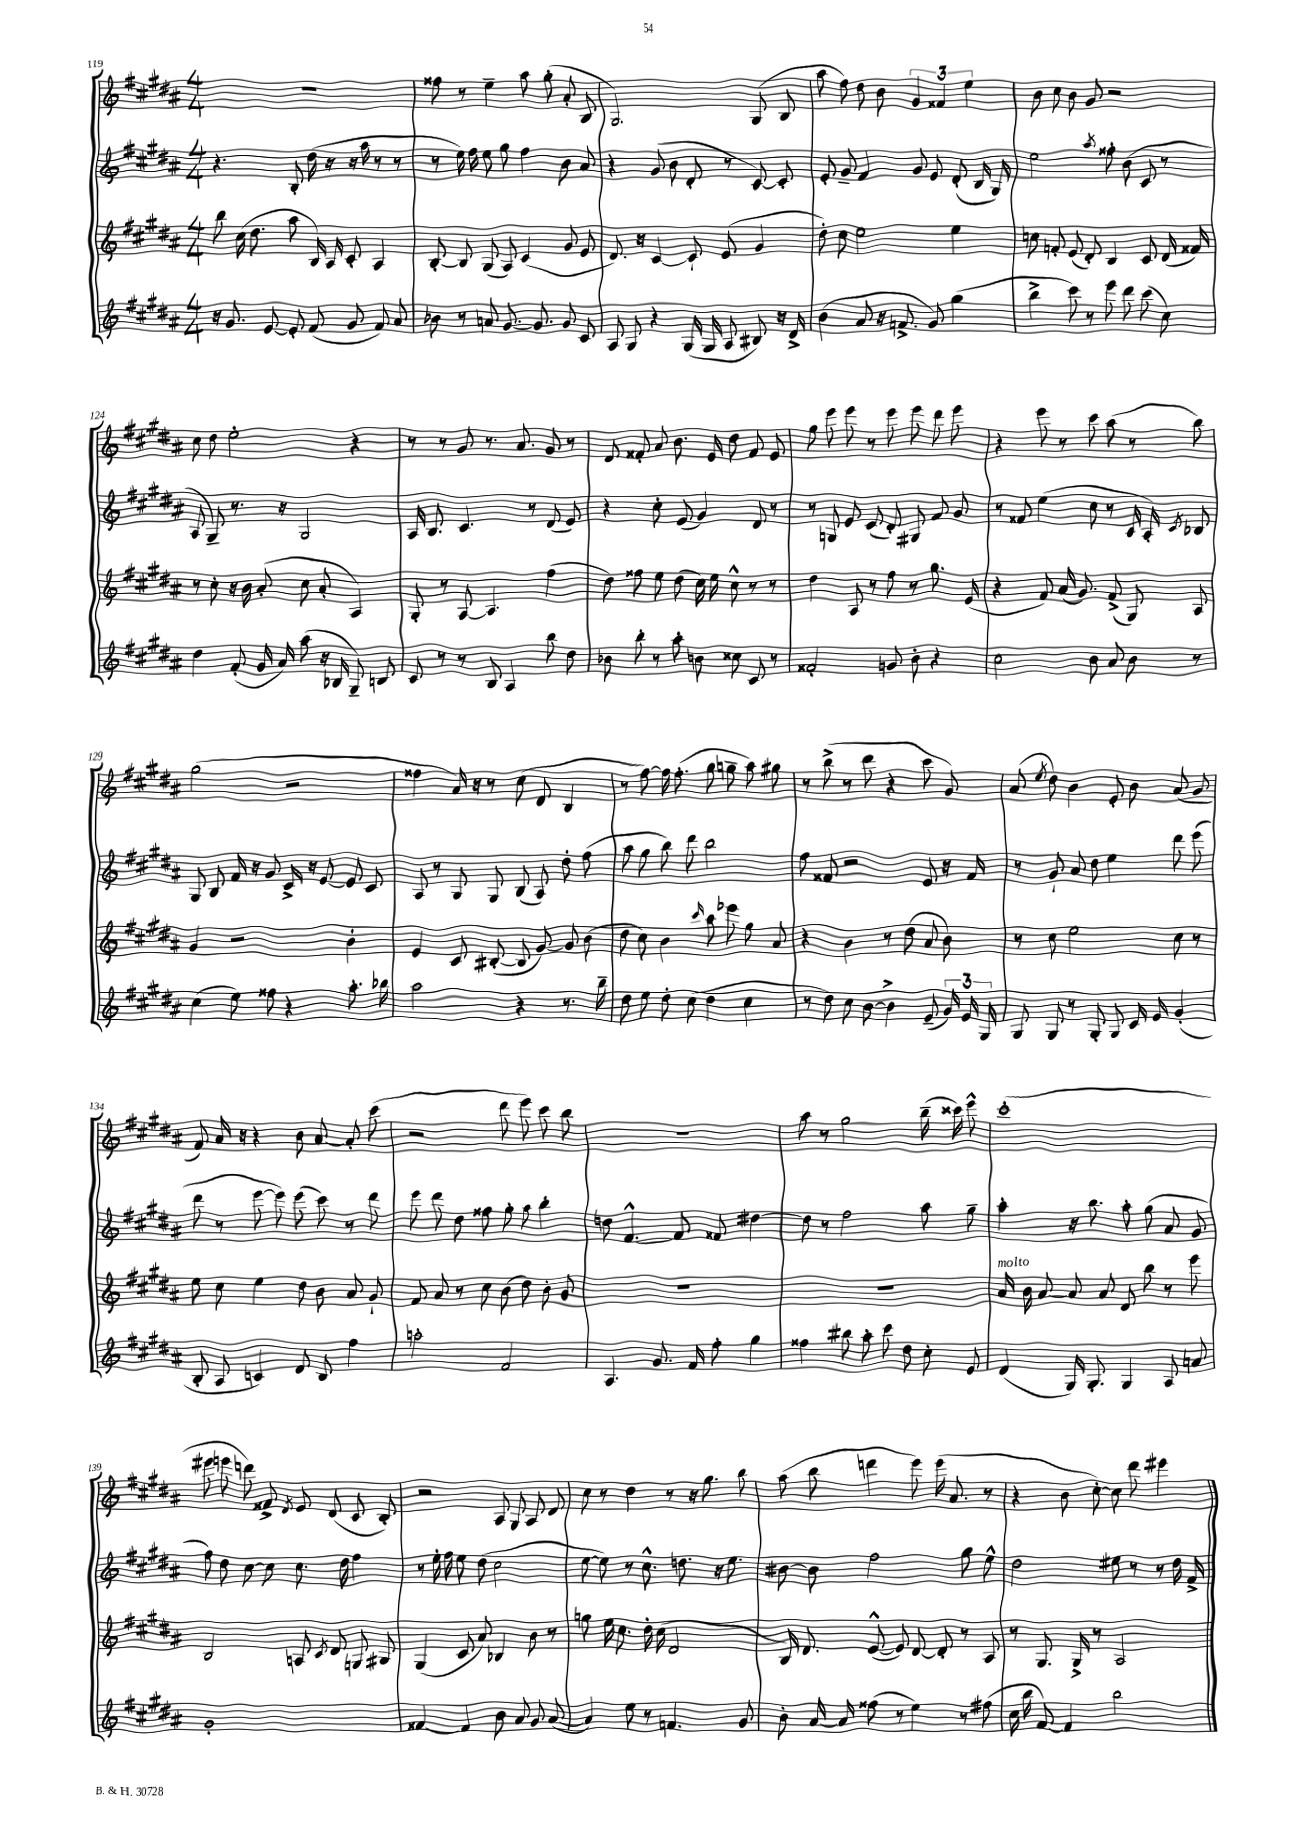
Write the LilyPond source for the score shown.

<<
\new StaffGroup <<
\new Staff = "s0" {
    \clef treble \key b \major \numericTimeSignature \time 4/4
    \autoBeamOff R1 |
    fisis''8 r8 e''4-- ais''8 gis''8-.( ais'8-. b8 |
    gis2.) gis8( b8 |
    ais''8 fis''8) dis''8 b'8 \tuplet 3/2 { gis'4 fisis'4 e''4 } |
    b'8 cis''8 b'8 gis'8 r2 |
    cis''8 dis''8 e''2-. r4 |
    r8 r8 gis'8 r8. ais'8. gis'8 r8 |
    dis'8 fisis'8-. ais'8 b'8. e'16 dis''8 fisis'8 e'8 |
    gis''8 e'''8 e'''8 r8 e'''8 e'''8 dis'''8 e'''8 |
    r4 e'''8 r8 cis'''8 ais''8( r8 b''8) |
    gis''2( r2 |
    fisis''4 ais'16) r16 r8 cis''8( dis'8 b4 |
    r8 fis''8~) fis''16 fis''8.-.( gis''8 g''8-- ais''8) gis''8 |
    r8 b''8->( r8 dis'''8 r4 cis'''8 gis'8) |
    ais'8( \acciaccatura { e''8 } dis''8) b'4 e'8-. b'8 ais'8( gis'8 |
    fis'8) ais'16 r16 r4 b'8 ais'8~ ais'8-. cis'''8( |
    r2 dis'''8 e'''8) cis'''8 b''8 |
    R1 |
    ais''8 r8 gis''2 b''16--( cisis'''16) e'''8-^ |
    cis'''1-.( |
    eis'''8 e'''8 d'''8) fisis'8-> \acciaccatura { dis'8 } e'8 dis'8( cis'8 b8-.) |
    r2 ais8 gis8 ais8 dis'8 |
    cis''8 r8 dis''4 r8 r16 gis''8. b''8 |
    ais''8( b''8 d'''4 e'''8) e'''16( ais'8. r8 |
    r4 b'8 cis''8~-.) cis''8 dis'''8 eis'''4 \bar "|." |
}
\new Staff = "s1" {
    \clef treble \key b \major \numericTimeSignature \time 4/4
    \autoBeamOff r4. b8-. dis''16( r16 r16 ais''16 r8 r8 |
    r8 e''16) fis''16 e''8 gis''8 fis''4 b'8 ais'8 |
    r4 gis'8( b'8 dis'8-. r8 cis'8~) cis'8-. |
    e'8-. gis'8-- fis'4 gis'8 e'8 dis'8-.( b16 gis16) |
    e''2 \acciaccatura { ais''8 } fisis''8-. b'8( cis'8 r8 |
    ais8 gis8--) r8. r16 gis2 |
    ais16 b8. cis'4. r8 dis'8( e'8) |
    r4 cis''8-. e'8( gis'4) dis'8 r8 |
    r8 g8 e'8 cis'8( dis'8-.) gis8 fis'8 gis'8 |
    r8 fisis'8 e''4( cis''8 r8 cis'16 ais16-.) \acciaccatura { cis'8 } bes8 |
    gis8 b8 fis'16 r16 gis'8 cis'16-> r16 e'8~ e'8 cis'8 |
    ais8 r8 gis8 gis8 b8( ais8) dis''8-. fis''8( |
    ais''8 gis''8 b''8) dis'''8 b''2 |
    fis''8 fisis'8 r2 e'8 r16 fisis'16 |
    r8 gis'8-! ais'8 dis''8 e''4 dis'''8 e'''8( |
    dis'''8 r8 e'''8~ e'''8) e'''8( cis'''8) r8 dis'''8 |
    e'''8 dis'''8 dis''8 fisis''8 gis''8-. ais''8 b''4-. |
    d''8 fis'4.~-^ fis'8 fisis'8 dis''4~ |
    dis''8 r8 fis''2 ais''8 gis''8-- |
    ais''4-. r16 b''8. ais''8-. gis''8( ais'8 gis'8 |
    fis''8) dis''8 cis''8~ cis''8 cis''8. dis''16 fis''4 |
    r8 e''16-. fis''16 e''8 dis''8( cis''2 |
    e''8~ e''8) r8 cis''8.-^ d''8. r16 e''8. |
    bis'8~ bis'8 fis''2 gis''8 e''8-^ |
    dis''2 eis''8 r8 r8 dis''16 fis'16-> \bar "|." |
}
\new Staff = "s2" {
    \clef treble \key b \major \numericTimeSignature \time 4/4
    \autoBeamOff b''8 cis''16( dis''8. ais''8 b16) ais16 cis'8-. ais4 |
    b8~-. b8 gis8( ais8) cis'4( gis'8 e'8 |
    dis'8.) r16 cis'4~ cis'8-! e'8( gis'4 |
    dis''8-.) cis''8 e''2 e''4 |
    c''8 f'8-. e'8( dis'8-.) b4 cis'8 dis'16( fisis'16) |
    r8 cis''8-. r16 b'16 ais'8-.( cis''8 ais'8-. ais4) |
    gis8-. r8 ais8~ ais4. fis''4( |
    dis''8) fisis''8 e''8 dis''8( cis''16) e''16 cis''8-^ r8 r8 |
    dis''4 ais8 r8 fis''8 r8 gis''8. e'16( |
    r4 fis'8) ais'16( gis'8.) fis'8->( gis8) ais8 |
    gis'4 r2 b'4-. |
    e'4 cis'8 bis8~-.( bis8 gis'8~) gis'8 b'8( |
    dis''8 cis''8) b'4 \grace { cis'''16 } ais''8 ees'''8 gis''8 ais'8 |
    r4 b'4 r8 dis''8( ais'8 b'8) |
    r8 cis''8 e''2 cis''8 r8 |
    e''8 cis''8 e''4 dis''8 b'8 ais'8 gis'8-! |
    fis'8 ais'8 r8 cis''8 b'8( dis''8) b'8-. gis'8 |
    R1 |
    R1 |
    ais'16^\markup { \italic "molto" } b'16 ais'8~ ais'8 ais'8 dis'8 b''8 r8 e'''8 |
    b2 a8 \acciaccatura { cis'8 } dis'8 g8 gis8 |
    gis4( cis'8 ais'8) bes4 b'8 r8 |
    g''8 e''16 cis''8. dis''16-. cis''16( dis'2 |
    b16) dis'8. e'8~-^( e'8) dis'8~ dis'8-. r8 ais8 |
    r8 gis8. gis16-> r8 ais2 \bar "|." |
}
\new Staff = "s3" {
    \clef treble \key b \major \numericTimeSignature \time 4/4
    \autoBeamOff r16 gis'8. e'8~ e'8-. fis'8( gis'8 fis'8) ais'8 |
    bes'8 r8 a'8 gis'8.~ gis'8. gis'8 cis'8 |
    ais8 gis8 r4 gis16( gis16 ais8 bis8) r16 dis'16-> |
    b'4( ais'8 r16 f'8.-> gis'8) gis''4( |
    b''4-> cis'''8) r8 e'''8 dis'''8 cis'''8( cis''8) |
    dis''4 fis'8-.( gis'16 ais'16) ais''8( r16 bes16 gis8--) b8 |
    cis'8 r8 r8 b8 ais4 b''8 dis''8 |
    bes'8 b''8-. r8 ais''8-. b'8 cisis''8 cis'8 r8 |
    fisis'2-. g'8 b'8-. r4 |
    cis''2 b'8 ais'8 b'8 r8 |
    cis''4( e''8) fisis''8 r4 ais''8.-. bes''16 |
    ais''2 r4 r8. b''16-- |
    dis''8 e''8 dis''8-. cis''8( dis''4 cis''4 |
    r8 dis''8) cis''8 b'8~ b'4-> e'8--( \tuplet 3/2 { gis'16) e'16 gis16 } |
    gis8 gis8 r8 gis8-. gis8 cis'16 e'16 gis'4-.( |
    b8-. ais8 c'4) dis'8 b8 fis''4 |
    a''2-. fis'2 |
    ais4. gis'8. fis'16 fis''8-. gis''4 |
    fisis''4 bis''8 ais''8-. cis'''8 dis''8 cis''8-. e'8 |
    dis'4( gis16) gis8.-. gis4 ais8 a'8 |
    gis'1-. |
    fisis'4~ fisis'4 b'8 ais'8 gis'8 ais'8~( |
    ais'4) e''8 r8 f'4. gis'8 |
    b'8-. ais'16~ ais'16 fisis''8( r8 e''4) r8 fis''8( |
    cis''16 b''16 fis'8~) fis'4 b''2 \bar "|." |
}
>>
>>
\layout { \context { \Score currentBarNumber = #119 } }
